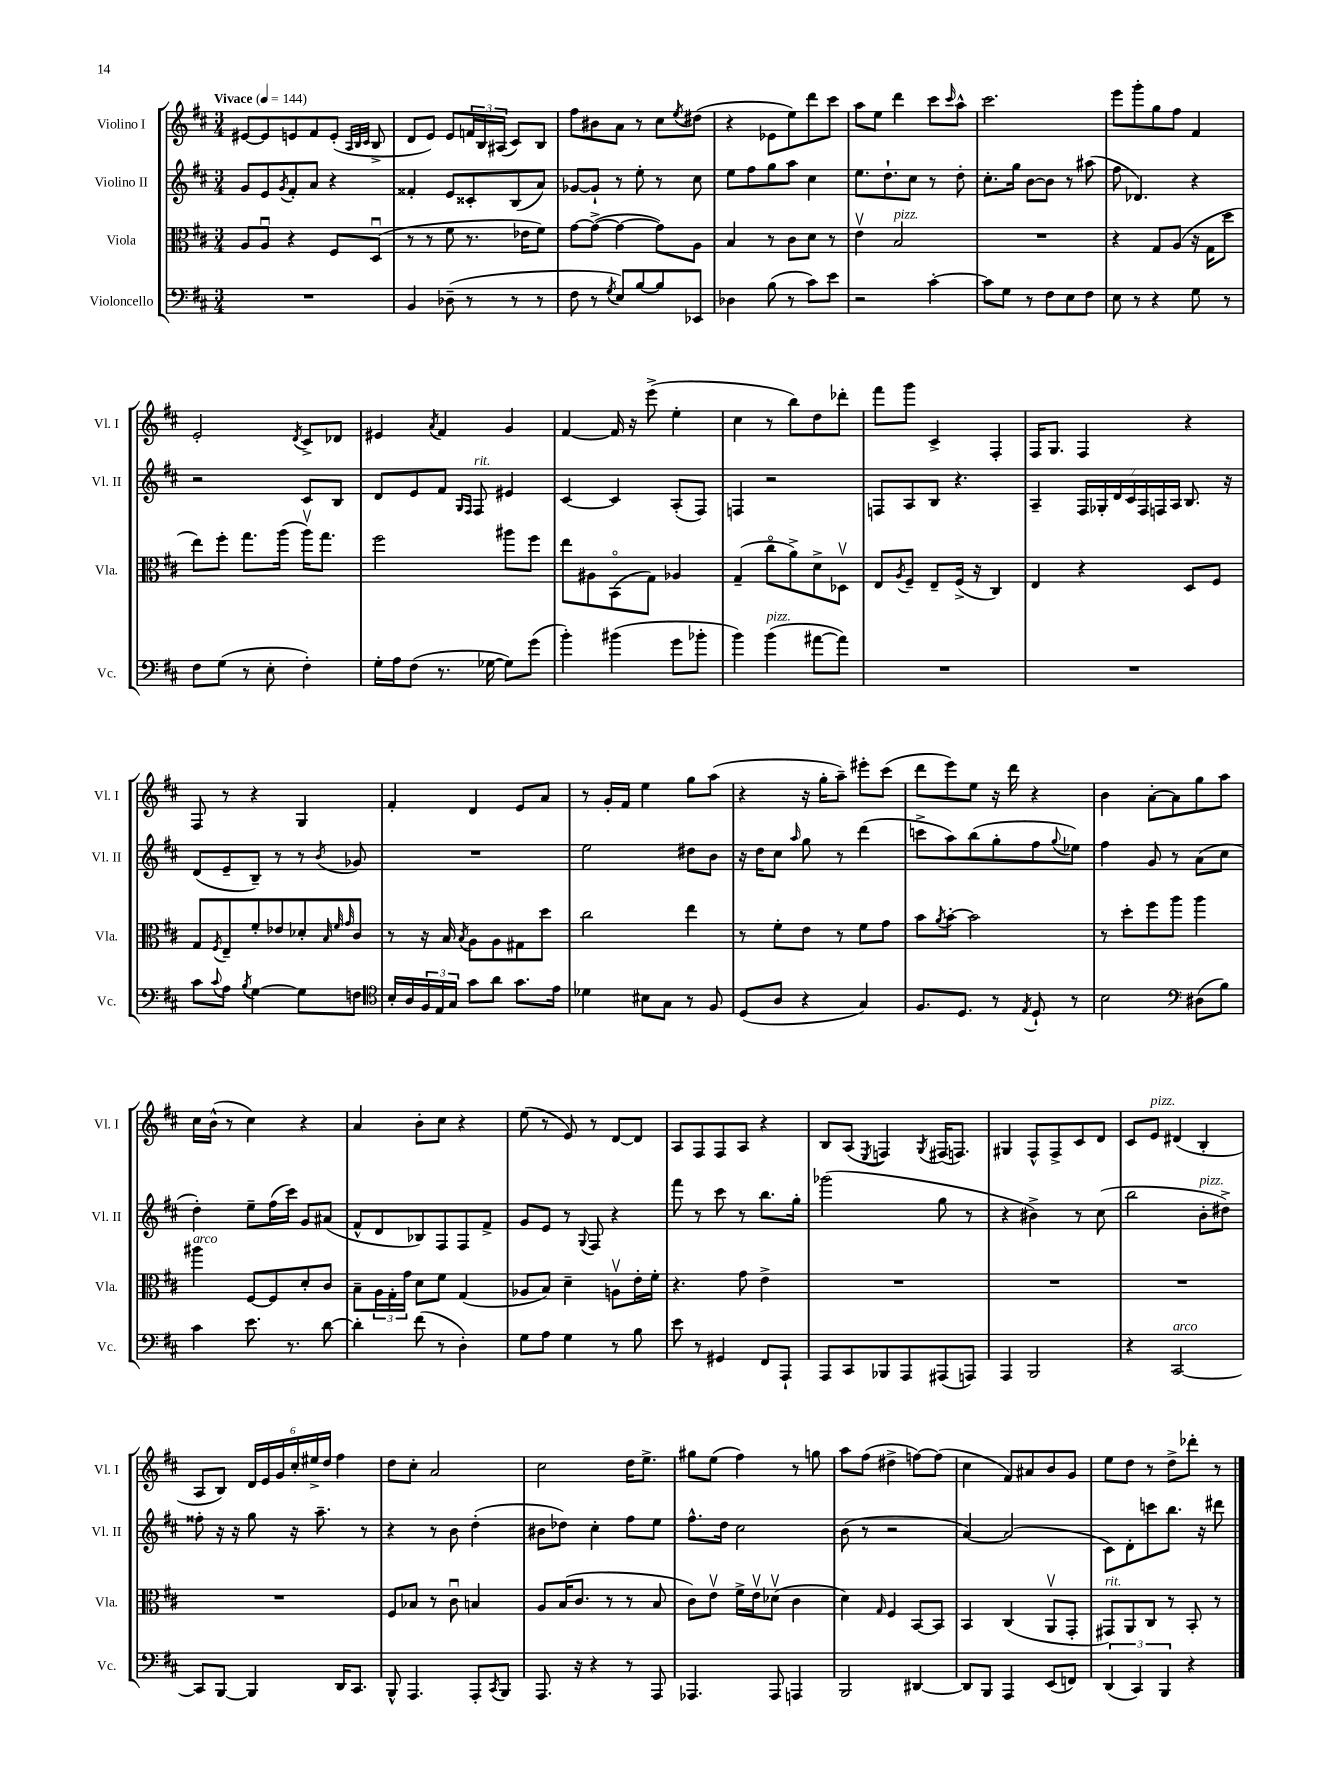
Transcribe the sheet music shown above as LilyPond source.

<<
\new StaffGroup <<
\new Staff = "s0" \with { instrumentName = "Violino I" shortInstrumentName = "Vl. I" } {
    \clef treble \key d \major \numericTimeSignature \time 3/4 \tempo "Vivace" 4 = 144
    eis'8~ eis'8 e'8 fis'8 e'8-.( \grace { a32 b32 cis'32 } b8-> |
    d'8 e'8) e'8 \tuplet 3/2 { f'16 b16 ais16( } cis'8) b8 |
    fis''8 bis'8 a'8 r8 cis''8 \acciaccatura { e''8 } dis''8( |
    r4 ees'8 e''8) d'''8 cis'''8 |
    a''8 e''8 d'''4 cis'''8 \grace { cis'''16 } a''8-^ |
    cis'''2. |
    e'''8 g'''8-. g''8 fis''8 fis'4 |
    e'2-. \acciaccatura { d'8 } cis'8-> des'8 |
    eis'4 \acciaccatura { a'8 } fis'4 g'4 |
    fis'4~ fis'16 r16 e'''8->( e''4-. |
    cis''4 r8 b''8) d''8 des'''8-. |
    fis'''8 g'''8 cis'4-> fis4-. |
    fis16 g8. fis4 r4 |
    fis8 r8 r4 g4 |
    fis'4-. d'4 e'8 a'8 |
    r8 g'16-. fis'16 e''4 g''8 a''8( |
    r4 r16 g''16-. a''8--) eis'''8-. cis'''8( |
    d'''8 e'''8) e''8 r16 d'''16 r4 |
    b'4 a'8~-. a'8 g''8 a''8 |
    cis''16 b'16-^( r8 cis''4) r4 |
    a'4 b'8-. cis''8 r4 |
    e''8( r8 e'8) r8 d'8~ d'8 |
    a8 fis8 fis8 a8 r4 |
    b8 a8( \acciaccatura { e8 } f4) \acciaccatura { g8 } fis16( f8.) |
    gis4 fis8-^ fis8-> cis'8 d'8 |
    cis'8 e'8^\markup { \italic "pizz." } dis'4( b4-. |
    a8 b8) \tuplet 6/4 { d'16 e'16 g'16 cis''16-. eis''16-> d''16 } fis''4 |
    d''8 cis''8-. a'2 |
    cis''2 d''16 e''8.-> |
    gis''8 e''8( fis''4) r8 g''8 |
    a''8 fis''8( dis''4-> f''8~) f''8( |
    cis''4 fis'8) ais'8 b'8 g'8 |
    e''8 d''8 r8 d''8-> des'''8-. r8 \bar "|." |
}
\new Staff = "s1" \with { instrumentName = "Violino II" shortInstrumentName = "Vl. II" } {
    \clef treble \key d \major \numericTimeSignature \time 3/4
    g'8 e'8 \acciaccatura { g'8 } fis'8-. a'8 r4 |
    fisis'4-. e'8 cisis'8-. b8( a'8) |
    ges'8~ ges'8-! r8 e''8-. r8 cis''8 |
    e''8 fis''8 g''8 a''8 cis''4 |
    e''8. d''8.-! cis''8 r8 d''8-. |
    cis''8.-. g''16 b'8~ b'8 r8 ais''8( |
    fis''8 des'4.) r4 |
    r2 cis'8 b8 |
    d'8 e'8 fis'8 \grace { g16 fis16 } fis8^\markup { \italic "rit." } eis'4 |
    cis'4~ cis'4 a8-.( fis8) |
    f4 r2 |
    f8 a8 b8 r4. |
    a4-- \tuplet 7/4 { fis16 ges16-. d'16 cis'16 fis16 f16 a16 } b8. r16 |
    d'8( e'8-- b8--) r8 r8 \acciaccatura { b'8 } ges'8 |
    R2. |
    e''2 dis''8 b'8 |
    r16 d''16 cis''8 \grace { a''16 } g''8 r8 d'''4( |
    c'''8-> a''8) b''8( g''8-. fis''8 \appoggiatura { g''8 } ees''8) |
    fis''4 g'8 r8 a'8( cis''8 |
    d''4-.) e''8-- fis''16( cis'''16) g'8 ais'8( |
    fis'8-^ d'8 bes8) fis8 fis8 fis'8-> |
    g'8 e'8 r8 \appoggiatura { g8 } fis8 r4 |
    fis'''8 r8 cis'''8 r8 b''8. g''16-. |
    ges'''2( g''8 r8 |
    r4 bis'4->) r8 cis''8( |
    b''2 b'8-.^\markup { \italic "pizz." } dis''8->) |
    fisis''8-. r16 r16 g''8 r16 a''8.-- r8 |
    r4 r8 b'8 d''4-.( |
    bis'8 des''8) cis''4-. fis''8 e''8 |
    fis''8.-^ d''16 cis''2 |
    b'8( r8 r2 |
    a'4~) a'2( |
    cis'8) d'8-. c'''8 b''8. r16 dis'''8 \bar "|." |
}
\new Staff = "s2" \with { instrumentName = "Viola" shortInstrumentName = "Vla." } {
    \clef alto \key d \major \numericTimeSignature \time 3/4
    a8 a8\downbow r4 fis8 d8\downbow( |
    r8 r8 fis'8 r8. ees'16 fis'8) |
    g'8~ g'8~->( g'4~ g'8) a8 |
    b4 r8 cis'8 d'8 r8 |
    e'4\upbow b2^\markup { \italic "pizz." } |
    R2. |
    r4 g8 a8( r16 g16 d''8 |
    e''8) fis''8-. g''8. a''16( a''16\upbow) g''8. |
    fis''2 ais''8 fis''8 |
    e''8 ais8 b,8\flageolet( g8) aes4 |
    g4--( cis''8\flageolet a'8->) d'8-> des8\upbow |
    e8 \acciaccatura { a8 } fis8-- e8-- fis16->( r16 cis4) |
    e4 r4 d8 fis8 |
    g8 \acciaccatura { fis8 } e8-- fis'8-. ees'8 des'8-. \grace { b32 fis'32 g'32 } cis'8 |
    r8 r16 b16 \acciaccatura { b8 } a8 a8 gis8 d''8 |
    cis''2 e''4 |
    r8 fis'8-. e'8 r8 fis'8 g'8 |
    b'8 \acciaccatura { a'8 } b'8~-. b'2 |
    r8 d''8-. fis''8 a''8 a''4 |
    ais''4^\markup { \italic "arco" } fis8~ fis8 d'8-. cis'8 |
    b8-- \tuplet 3/2 { a16 g16-. g'16 } d'8 fis'8 g4( |
    aes8 b8) d'4-- a8\upbow e'16-. fis'16-. |
    r4. g'8 e'4-> |
    R2. |
    R2. |
    R2. |
    R2. |
    fis8 bes8 r8 cis'8\downbow b4 |
    a8 b16( cis'8. r8 r8 b8 |
    cis'8) e'8\upbow fis'16-> e'16\upbow des'8\upbow( cis'4 |
    d'4) \grace { g16 } fis4 b,8~ b,8 |
    b,4 cis4( a,8\upbow g,8-. |
    gis,8^\markup { \italic "rit." }) a,8 cis8 r8 b,8-. r8 \bar "|." |
}
\new Staff = "s3" \with { instrumentName = "Violoncello" shortInstrumentName = "Vc." } {
    \clef bass \key d \major \numericTimeSignature \time 3/4
    R2. |
    b,4 des8--( r8 r8 r8 |
    fis8 r8 \acciaccatura { g8 } e8) b8~ b8 ees,8 |
    des4 b8( r8 cis'8) e'8 |
    r2 cis'4~-. |
    cis'8 g8 r8 fis8 e8 fis8 |
    e8 r8 r4 g8 r8 |
    fis8 g8( r8 e8-. fis4-.) |
    g16-. a16 fis8( r8. ges16~ ges8) g'8( |
    b'4-.) bis'4( g'8 bes'8-. |
    b'4) b'4^\markup { \italic "pizz." }( ais'8~ ais'8) |
    R2. |
    R2. |
    cis'8 \appoggiatura { cis'8 } a8 \acciaccatura { b8 } g4~ g8 f8 |
    \clef tenor b16-. a16 \tuplet 3/2 { fis16 e16 g16 } g'8 a'8 g'8. e'16 |
    des'4 bis8 g8 r8 fis8 |
    d8( a8 r4 g4) |
    fis8. d8. r8 \acciaccatura { e8 } d8-! r8 |
    b2 \clef bass dis8( b8) |
    cis'4 e'8. r8. d'8~ |
    d'4-. fis'8( r8 d4-.) |
    g8 a8 g4 r8 b8 |
    e'8 r8 gis,4 fis,8 a,,8-! |
    a,,8 cis,8 bes,,8 a,,8 ais,,8( a,,8) |
    a,,4 b,,2 |
    r4 cis,2~^\markup { \italic "arco" } |
    cis,8 b,,8~ b,,4 d,16 cis,8. |
    b,,8-^ a,,4. a,,8-. \acciaccatura { cis,8 } b,,8 |
    a,,8. r16 r4 r8 a,,8 |
    aes,,4. aes,,8 a,,4 |
    b,,2 dis,4~ |
    dis,8 b,,8 a,,4 e,8( f,8) |
    \tuplet 3/2 { d,4( cis,4) b,,4 } r4 \bar "|." |
}
>>
>>
\layout { \context { \Score \remove "Bar_number_engraver" } }
